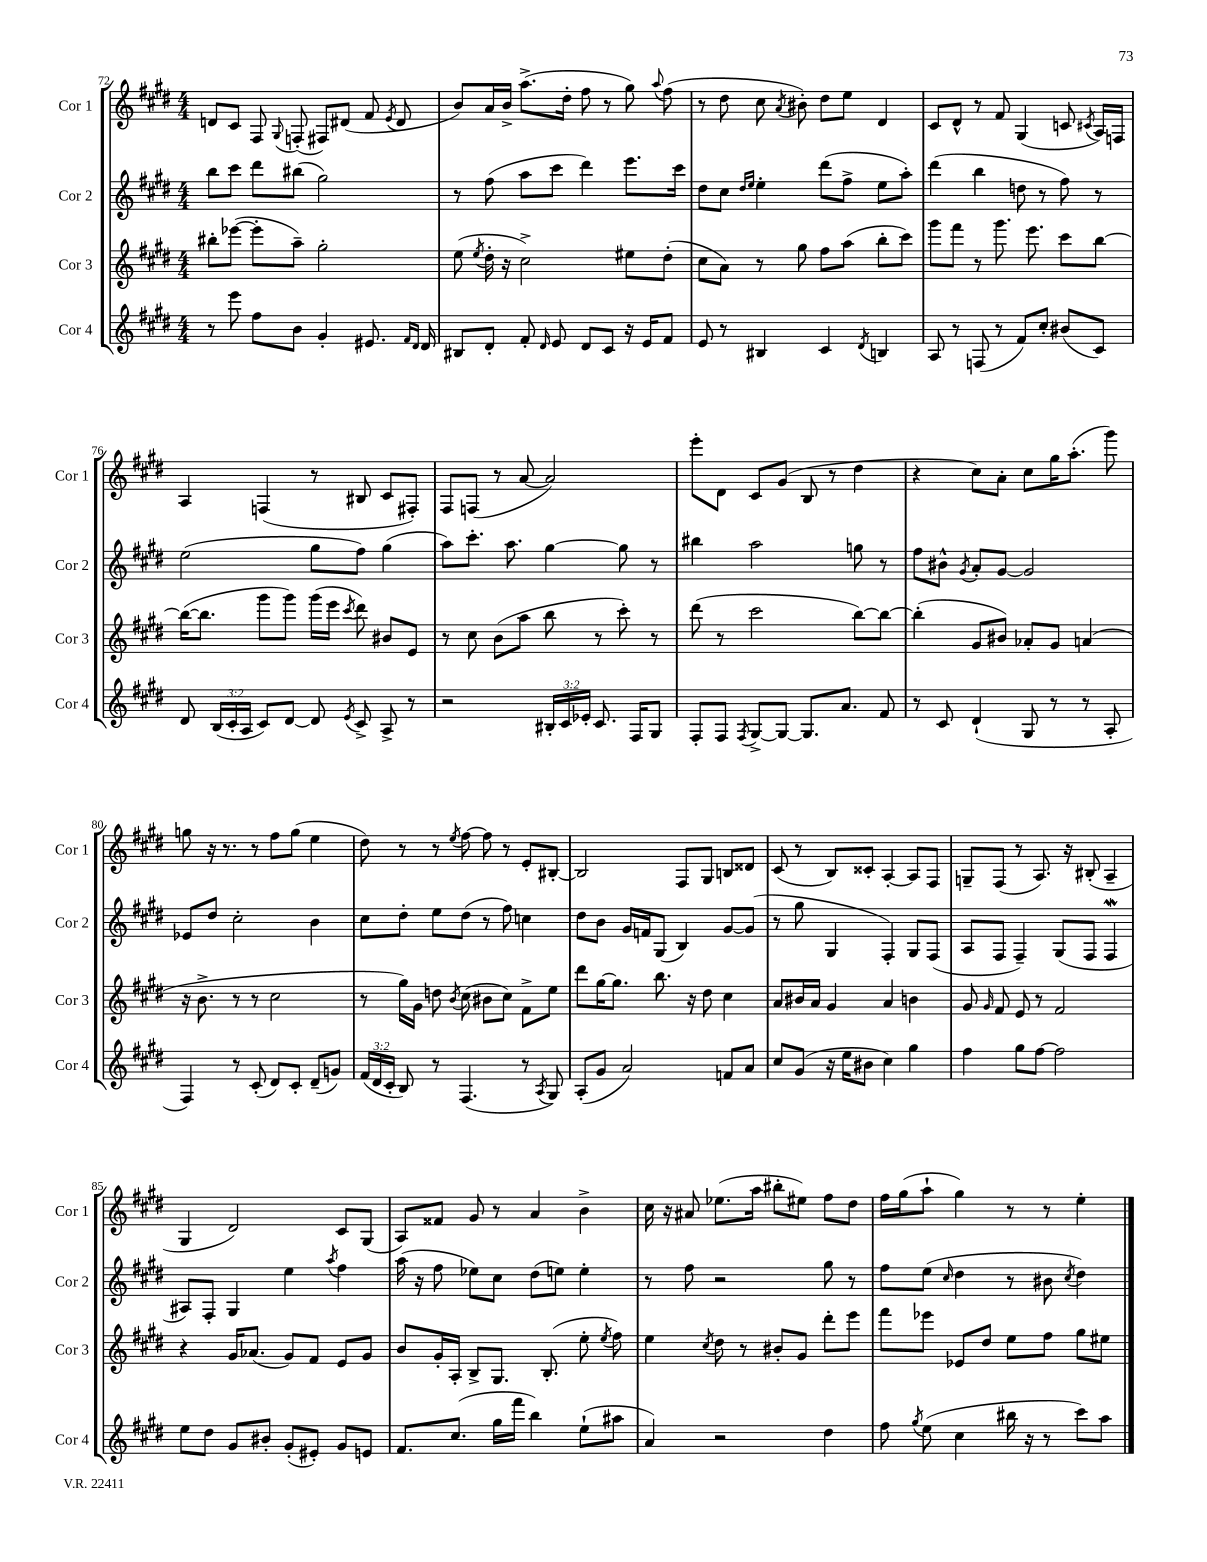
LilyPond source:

<<
\new StaffGroup <<
\new Staff = "s0" \with { instrumentName = "Cor 1" shortInstrumentName = "Cor 1" } {
    \clef treble \key e \major \numericTimeSignature \time 4/4
    \autoBeamOff d'8[ cis'8] fis8 \appoggiatura { gis8 } f8-.( fis8[) dis'8]( fis'8 \acciaccatura { e'8 } dis'8 |
    b'8[) a'16 b'16]-> a''8.[->( dis''16]-. fis''8 r8 gis''8) \appoggiatura { a''8 } fis''8( |
    r8 dis''8 cis''8 \acciaccatura { a'8 } bis'8-.) dis''8[ e''8] dis'4 |
    cis'8[ dis'8]-^ r8 fis'8 gis4( c'8 \acciaccatura { cis'8 } a16[) f16] |
    a4 f4( r8 bis8 cis'8[ fis8]-.) |
    fis8[ f8]( r8 a'8~ a'2) |
    e'''8[-. dis'8] cis'8[ gis'8]( b8 r8 dis''4 |
    r4 cis''8[) a'8]-. cis''8[ gis''16 a''8.]-.( gis'''8) |
    g''8 r16 r8. r8 fis''8[ g''8]( e''4 |
    dis''8) r8 r8 \acciaccatura { e''8 } fis''8~ fis''8 r8 e'8[-. bis8]~-. |
    bis2 fis8[ gis8] b8[ disis'8] |
    cis'8( r8 b8[) cisis'8]-. a4~-. a8[ fis8] |
    g8[-- fis8]( r8 a8.) r16 bis8-.( a4-- |
    gis4 dis'2) cis'8[ gis8]( |
    a8[) fisis'8] gis'8 r8 a'4 b'4-> |
    cis''16 r16 ais'8 ees''8.[( a''16] bis''8[-. eis''8]) fis''8[ dis''8] |
    fis''16[ gis''16( a''8]-! gis''4) r8 r8 e''4-. \bar "|." |
}
\new Staff = "s1" \with { instrumentName = "Cor 2" shortInstrumentName = "Cor 2" } {
    \clef treble \key e \major \numericTimeSignature \time 4/4
    \autoBeamOff b''8[ cis'''8] dis'''8[ bis''8]( gis''2) |
    r8 fis''8( a''8[ cis'''8] dis'''4) e'''8.[ cis'''16] |
    dis''8[ cis''8] \grace { dis''16[ e''16] } e''4-. dis'''8[( fis''8]-> e''8[ a''8]-.) |
    dis'''4( b''4 d''8 r8 fis''8) r8 |
    e''2( gis''8[ fis''8]) gis''4( |
    a''8[) cis'''8.]-. a''8. gis''4~ gis''8 r8 |
    bis''4 a''2 g''8 r8 |
    fis''8[ bis'8]-^ \acciaccatura { gis'8 } a'8[-. gis'8]~ gis'2 |
    ees'8[ dis''8] cis''2-. b'4 |
    cis''8[ dis''8]-. e''8[ dis''8]( r8 fis''8) c''4 |
    dis''8[ b'8] gis'16[ f'16 gis8]( b4) gis'8[~ gis'8]( |
    r8 gis''8 gis4 fis4-.) gis8[ fis8]( |
    a8[ fis8] fis4--) gis8[( fis8] fis4\mordent |
    ais8[) fis8]-. gis4 e''4 \acciaccatura { a''8 } fis''4 |
    a''16( r16 fis''8 ees''8[) cis''8] dis''8[( e''8]) e''4-. |
    r8 fis''8 r2 gis''8 r8 |
    fis''8[ e''8]( \grace { cis''16 } dis''4 r8 bis'8 \acciaccatura { cis''8 } dis''4) \bar "|." |
}
\new Staff = "s2" \with { instrumentName = "Cor 3" shortInstrumentName = "Cor 3" } {
    \clef treble \key e \major \numericTimeSignature \time 4/4
    \autoBeamOff bis''8[-. ees'''8]~( ees'''8[-. a''8]--) gis''2-. |
    e''8( \acciaccatura { e''8 } dis''16-. r16 cis''2->) eis''8[ dis''8]-.( |
    cis''8[ a'8]) r8 gis''8 fis''8[ a''8]( b''8[-. cis'''8]) |
    gis'''8[ fis'''8] r8 gis'''8. e'''8. cis'''8[ b''8]~ |
    b''16[~( b''8.] gis'''8[ gis'''8]) gis'''16[( e'''16] \acciaccatura { cis'''8 } dis'''8) bis'8[ e'8] |
    r8 cis''8 b'8[( a''8] b''8 r8 cis'''8-.) r8 |
    dis'''8( r8 cis'''2 b''8[~) b''8]~ |
    b''4-.( gis'8[ bis'8]) aes'8[-. gis'8] a'4( |
    r16 b'8.-> r8 r8 cis''2 |
    r8 gis''16[) gis'16] d''8 \acciaccatura { b'8 } cis''8( bis'8[ cis''8]) fis'8[-> e''8] |
    dis'''8[ gis''16~ gis''8.] b''8. r16 dis''8 cis''4 |
    a'8[ bis'16 a'16] gis'4 a'4 b'4 |
    gis'8 \grace { gis'16 } fis'8 e'8 r8 fis'2 |
    r4 gis'16[ aes'8.]( gis'8[) fis'8] e'8[ gis'8] |
    b'8[ gis'16-. a16]-. b8[-> gis8.] b8.-.( e''8-. \acciaccatura { e''8 } fis''8) |
    e''4 \acciaccatura { cis''8 } dis''8 r8 bis'8[-. gis'8] dis'''8[-. e'''8] |
    fis'''8[ ees'''8] ees'8[ dis''8] e''8[ fis''8] gis''8[ eis''8] \bar "|." |
}
\new Staff = "s3" \with { instrumentName = "Cor 4" shortInstrumentName = "Cor 4" } {
    \clef treble \key e \major \numericTimeSignature \time 4/4 \override Staff.TupletNumber.text = #tuplet-number::calc-fraction-text
    \autoBeamOff r8 e'''8 fis''8[ b'8] gis'4-. eis'8. \grace { fis'16[ dis'16] } dis'16 |
    bis8[ dis'8]-. fis'8-. \grace { dis'16 } e'8 dis'8[ cis'8] r16 e'16[ fis'8] |
    e'8 r8 bis4 cis'4 \acciaccatura { dis'8 } b4 |
    a8 r8 f8( r8 fis'8[) cis''8]-. bis'8[( cis'8]) |
    dis'8 \tuplet 3/2 { b16[( cis'16-. a16] } cis'8[) dis'8]~ dis'8 \acciaccatura { e'8 } cis'8-> a8-> r8 |
    r2 \tuplet 3/2 { bis16[-. cis'16 ees'16]-. } cis'8. fis16[ gis8] |
    fis8[-. fis8] \acciaccatura { fis8 } gis8[~-> gis8]~ gis8.[ a'8.] fis'8 |
    r8 cis'8 dis'4-!( gis8 r8 r8 a8-. |
    fis4) r8 cis'8-.( dis'8[) cis'8]-. dis'8[--( g'8]) |
    \tuplet 3/2 { fis'16[( dis'16 cis'16]-. } b8) r8 fis4.( r8 \acciaccatura { a8 } gis8) |
    a8[-.( gis'8] a'2) f'8[ a'8] |
    cis''8[ gis'8]( r16 e''16[ bis'8] cis''4) gis''4 |
    fis''4 gis''8[ fis''8]~ fis''2 |
    e''8[ dis''8] gis'8[ bis'8]-. gis'8[-.( eis'8]-.) gis'8[ e'8] |
    fis'8.[ cis''8.]( gis''16[ fis'''16] b''4) e''8[-!( ais''8] |
    a'4) r2 dis''4 |
    fis''8 \acciaccatura { gis''8 } e''8( cis''4 bis''16 r16 r8 cis'''8[) a''8] \bar "|." |
}
>>
>>
\layout { \context { \Score currentBarNumber = #72 } }
